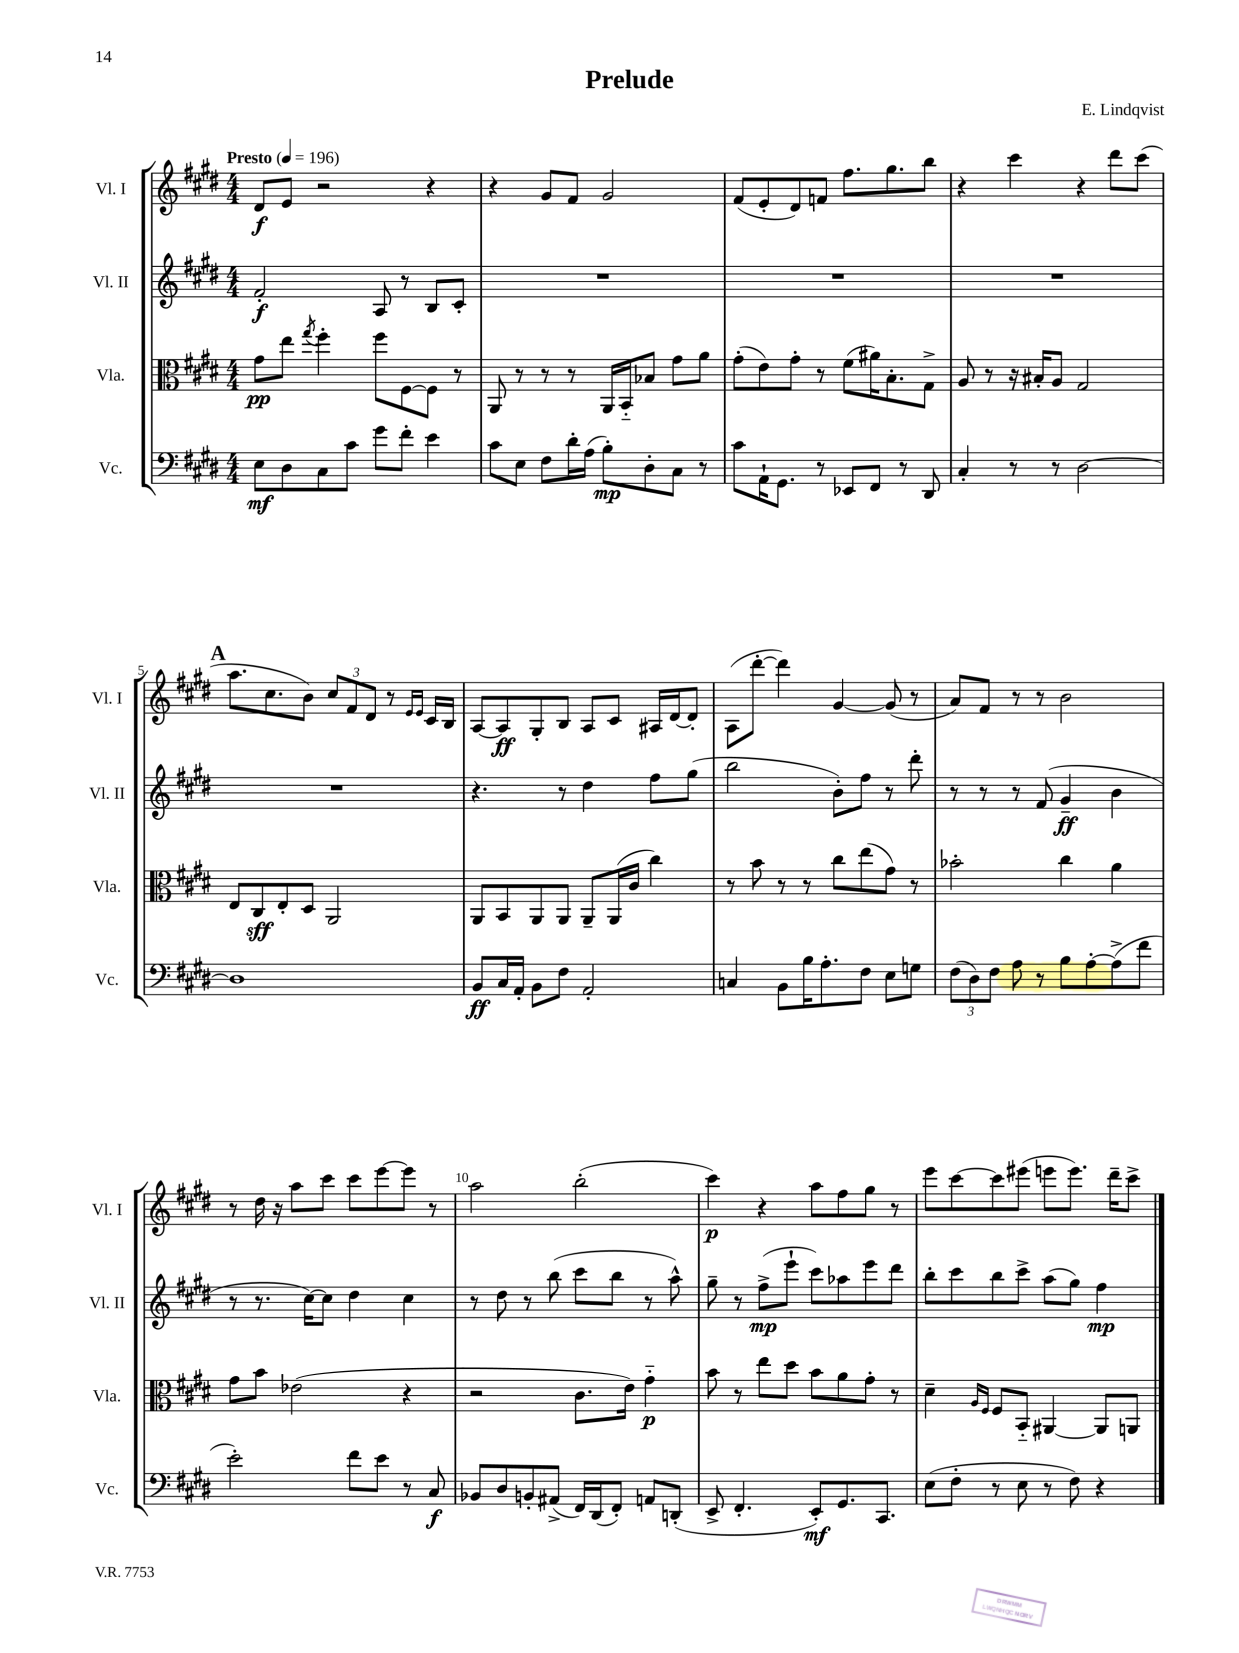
\header { title = "Prelude" composer = "E. Lindqvist" }
<<
\new StaffGroup <<
\new Staff = "s0" \with { instrumentName = "Vl. I" shortInstrumentName = "Vl. I" } {
    \clef treble \key e \major \numericTimeSignature \time 4/4 \tempo "Presto" 4 = 196
    dis'8\f e'8 r2 r4 |
    r4 gis'8 fis'8 gis'2 |
    fis'8( e'8-. dis'8) f'8 fis''8. gis''8. b''8 |
    r4 cis'''4 r4 dis'''8 cis'''8( |
    \mark \markup { \bold "A" } a''8. cis''8. b'8) \tuplet 3/2 { cis''8 fis'8 dis'8 } r8 \grace { e'16 e'16 } cis'16 b16 |
    a8~ a8\ff gis8-. b8 a8 cis'8 ais16 dis'16~ dis'8-. |
    a8( dis'''8~-. dis'''4) gis'4~ gis'8( r8 |
    a'8) fis'8 r8 r8 b'2 |
    r8 dis''16 r16 a''8 cis'''8 cis'''8 e'''8~ e'''8 r8 |
    a''2 b''2-.( |
    cis'''4\p) r4 a''8 fis''8 gis''8 r8 |
    e'''8 cis'''8~ cis'''8 eis'''8( e'''8 e'''8.) dis'''16-- cis'''8-> \bar "|." |
}
\new Staff = "s1" \with { instrumentName = "Vl. II" shortInstrumentName = "Vl. II" } {
    \clef treble \key e \major \numericTimeSignature \time 4/4
    fis'2-.\f a8 r8 b8 cis'8-. |
    R1 |
    R1 |
    R1 |
    \mark \markup { \bold "A" } R1 |
    r4. r8 dis''4 fis''8 gis''8( |
    b''2 b'8-.) fis''8 r8 dis'''8-. |
    r8 r8 r8 fis'8( gis'4--\ff b'4 |
    r8 r8. cis''16~) cis''8 dis''4 cis''4 |
    r8 dis''8 r8 b''8( cis'''8 b''8 r8 a''8-^) |
    gis''8-- r8 fis''8->\mp( e'''8-! cis'''8) aes''8 e'''8 dis'''8 |
    b''8-. cis'''8 b''8 cis'''8-> a''8( gis''8) fis''4\mp \bar "|." |
}
\new Staff = "s2" \with { instrumentName = "Vla." shortInstrumentName = "Vla." } {
    \clef alto \key e \major \numericTimeSignature \time 4/4
    gis'8\pp e''8 \acciaccatura { gis''8 } fis''4-. fis''8 fis8~ fis8 r8 |
    a,8 r8 r8 r8 a,16 b,16-_ bes8 gis'8 a'8 |
    gis'8-.( e'8) gis'8-. r8 fis'8( ais'16) b8.-. gis8-> |
    a8 r8 r16 bis16-. a8 gis2 |
    \mark \markup { \bold "A" } e8 cis8\sff e8-. dis8 a,2 |
    a,8 b,8 a,8 a,8 a,8-- a,16( cis'16 cis''4) |
    r8 b'8 r8 r8 cis''8 e''8( gis'8) r8 |
    bes'2-. cis''4 a'4 |
    gis'8 b'8 ees'2( r4 |
    r2 cis'8. e'16) gis'4-_\p |
    b'8 r8 e''8 dis''8 b'8 a'8 gis'8-. r8 |
    dis'4-- \grace { a16 fis16 } fis8 b,8-_ ais,4~ ais,8 a,8 \bar "|." |
}
\new Staff = "s3" \with { instrumentName = "Vc." shortInstrumentName = "Vc." } {
    \clef bass \key e \major \numericTimeSignature \time 4/4
    e8\mf dis8 cis8 cis'8 gis'8 fis'8-. e'4 |
    cis'8 e8 fis8 dis'16-. a16( b8-.\mp) dis8-. cis8 r8 |
    cis'8 a,16-! gis,8. r8 ees,8 fis,8 r8 dis,8 |
    cis4-. r8 r8 dis2~ |
    \mark \markup { \bold "A" } dis1 |
    b,8\ff cis16 a,16-. b,8 fis8 a,2-. |
    c4 b,8 b16 a8.-. fis8 e8 g8 |
    \tuplet 3/2 { fis8( dis8) fis8 } a8 r8 b8 a8~-. a8->( fis'8 |
    e'2-.) fis'8 e'8 r8 cis8\f |
    bes,8 dis8 b,8-. ais,8->( fis,16) dis,16( fis,8-.) a,8 d,8-.( |
    e,8-> fis,4.-. e,8-.\mf) gis,8. cis,8. |
    e8( fis8-. r8 e8 r8 fis8) r4 \bar "|." |
}
>>
>>
\layout { \context { \Score \override BarNumber.break-visibility = ##(#f #t #t) barNumberVisibility = #(every-nth-bar-number-visible 5) } }
